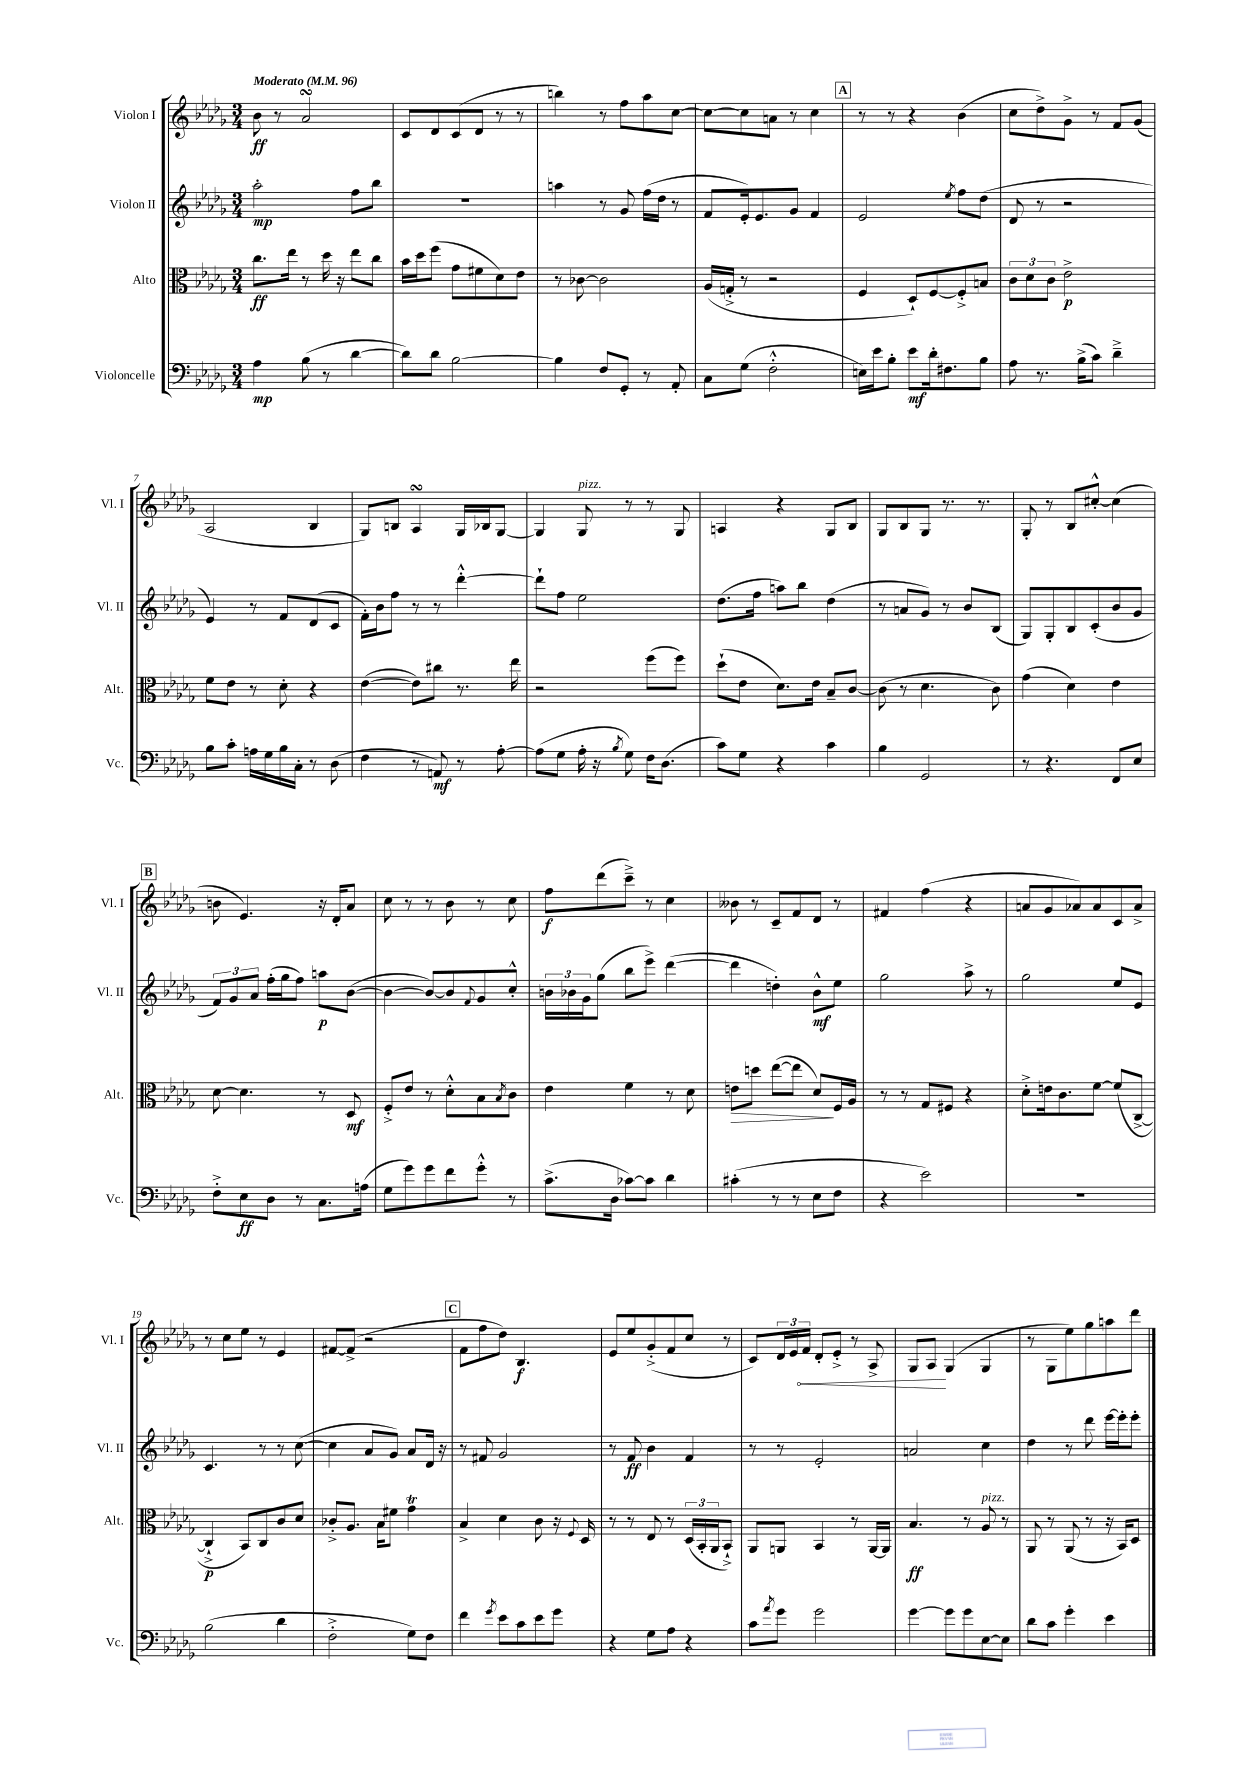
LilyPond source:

<<
\new StaffGroup <<
\new Staff = "s0" \with { instrumentName = "Violon I" shortInstrumentName = "Vl. I" } {
    \clef treble \key des \major \numericTimeSignature \time 3/4 \tempo "Moderato" 4 = 96
    bes'8\ff r8 aes'2\turn |
    c'8 des'8 c'8( des'8 r8 r8 |
    b''4) r8 f''8 aes''8 c''8~ |
    c''8~ c''8 a'8 r8 c''4 |
    \mark \markup { \box "A" } r8 r8 r4 bes'4( |
    c''8 des''8->) ges'8-> r8 f'8 ges'8( |
    aes2 bes4 |
    ges8) b8 aes4\turn ges16 bes16 ges8~ |
    ges4 ges8^\markup { \italic "pizz." } r8 r8 ges8 |
    a4 r4 ges8 bes8 |
    ges8 bes8 ges8 r8. r8. |
    ges8-. r8 bes8 cis''8~-.-^ cis''4( |
    \mark \markup { \box "B" } b'8 ees'4.) r16 des'16-. aes'8 |
    c''8 r8 r8 bes'8 r8 c''8 |
    f''8\f des'''8( c'''8--->) r8 c''4 |
    beses'8 r8 c'8-- f'8 des'8 r8 |
    fis'4 f''4( r4 |
    a'8 ges'8 aes'8) aes'8 c'8 aes'8-> |
    r8 c''8 ees''8 r8 ees'4 |
    fis'8~ fis'8->( r2 |
    \mark \markup { \box "C" } f'8 f''8 des''8) bes4.\f |
    ees'8 ees''8 ges'8-.->( f'8 c''8 r8 |
    c'8) \tuplet 3/2 { des'16 ees'16 \once \override Hairpin.circled-tip = ##t f'16\< } des'8-. ees'8-.-> r8 aes8-> |
    ges8 aes8\! ges4( ges4 |
    r8 ges8 ees''8) ges''8 a''8 des'''8 \bar "|." |
}
\new Staff = "s1" \with { instrumentName = "Violon II" shortInstrumentName = "Vl. II" } {
    \clef treble \key des \major \numericTimeSignature \time 3/4
    aes''2-.\mp f''8 bes''8 |
    R2. |
    a''4 r8 ges'8 f''16( des''16 r8 |
    f'8 ees'16-.) ees'8. ges'8 f'4 |
    \mark \markup { \box "A" } ees'2 \acciaccatura { ees''8 } f''8 des''8( |
    des'8 r8 r2 |
    ees'4) r8 f'8 des'8( c'8 |
    f'16-.) bes'16 f''8 r8 r8 des'''4~-.-^ |
    des'''8-! f''8 ees''2 |
    des''8.( f''16 a''8) bes''8 des''4( |
    r8 a'8 ges'8) r8 bes'8 bes8( |
    ges8) ges8-. bes8 c'8-.( bes'8 ges'8 |
    \mark \markup { \box "B" } \tuplet 3/2 { f'8) ges'8 aes'8 } f''16-.( ges''16 f''8) a''8\p bes'8~( |
    bes'4~ bes'8~) bes'8 \appoggiatura { f'8 } ges'8 c''8-.-^ |
    \tuplet 3/2 { b'16 bes'16 ges'16 } ges''8( bes''8 ees'''8->) des'''4~( |
    des'''4 d''4-.) bes'8-^\mf ees''8 |
    ges''2 aes''8-> r8 |
    ges''2 ees''8 ees'8 |
    c'4. r8 r8 c''8~( |
    c''4 aes'8 ges'8) aes'8 des'16 r16 |
    \mark \markup { \box "C" } r8 fis'8 ges'2 |
    r8 f'8\ff bes'4 f'4 |
    r8 r8 ees'2-. |
    a'2 c''4 |
    des''4 r8 des'''8 ees'''16~ ees'''16-. ees'''8-. \bar "|." |
}
\new Staff = "s2" \with { instrumentName = "Alto" shortInstrumentName = "Alt." } {
    \clef alto \key des \major \numericTimeSignature \time 3/4
    c''8.\ff ees''16 r8 des''16 r16 ees''8 c''8 |
    bes'16 des''16 f''8( ges'8 fis'8 des'8) ees'8 |
    r8 ces'8~ ces'2 |
    aes16( g16-.-> r8 r2 |
    \mark \markup { \box "A" } f4 des8-!) f8~ f8-.-> b8 |
    \tuplet 3/2 { c'8 des'8 c'8 } ees'2->\p |
    f'8 ees'8 r8 des'8-. r4 |
    ees'4~( ees'8) cis''8 r8. ees''16 |
    r2 f''8( f''8) |
    des''8-!( ees'8 des'8.) ees'16 bes8-- c'8~ |
    c'8( r8 des'4. c'8) |
    ges'4( des'4) ees'4 |
    \mark \markup { \box "B" } des'8~ des'4. r8 des8\mf |
    f8-.-> ees'8 r8 des'8-.-^ bes8 \acciaccatura { bes8 } c'8 |
    ees'4 f'4 r8 des'8 |
    e'8\> d''8 ees''8~( ees''8 des'8\!) f16 aes16 |
    r8 r8 ges8 fis8 r4 |
    des'8-.-> e'16 c'8. f'8~ f'8( c8~-> |
    c4-!->\p bes,8) c8 c'8 des'8 |
    ces'8-.-> aes8. bes16 fis'8 ges'4\trill |
    \mark \markup { \box "C" } bes4-> des'4 c'8 r16 \appoggiatura { f8 } des16 |
    r8 r8 ees8 r8 \tuplet 3/2 { des16( bes,16-. aes,16 } bes,8-!->) |
    aes,8 a,8 bes,4 r8 a,16~ a,16 |
    bes4.\ff r8 aes8^\markup { \italic "pizz." } r8 |
    aes,8 r8 aes,8( r8 r16 bes,16) des8 \bar "|." |
}
\new Staff = "s3" \with { instrumentName = "Violoncelle" shortInstrumentName = "Vc." } {
    \clef bass \key des \major \numericTimeSignature \time 3/4
    aes4\mp bes8( r8 des'4~ |
    des'8) des'8 bes2~ |
    bes4 f8 ges,8-. r8 aes,8-. |
    c8 ges8( f2-.-^ |
    \mark \markup { \box "A" } e16) ees'16 bes8-. ees'8\mf des'16-. fis8. bes8 |
    aes8 r8. bes16->( c'8) des'4---> |
    bes8 c'8-. a16 ges16 bes16 c16-. r8 des8( |
    f4 r8 a,8\mf) r8 aes8~-. |
    aes8( ges8 aes16-. r16 \acciaccatura { bes8 } ges8) f16 des8.( |
    c'8) ges8 r4 c'4 |
    bes4 ges,2 |
    r8 r4. f,8 ees8 |
    \mark \markup { \box "B" } f8-.-> ees8\ff des8 r8 c8. a16( |
    ges8 ges'8) ges'8 f'8 ges'8-.-^ r8 |
    c'8.->( des16 ces'8~) ces'8 des'4 |
    cis'4-.( r8 r8 ees8 f8 |
    r4 ees'2) |
    R2. |
    bes2( des'4 |
    f2-.-> ges8) f8 |
    \mark \markup { \box "C" } f'4 \acciaccatura { ges'8 } ees'8 c'8 ees'8 ges'8 |
    r4 ges8 aes8 r4 |
    c'8 \acciaccatura { aes'8 } ges'8 ges'2 |
    ges'4~ ges'8 ges'8 ees8~ ees8 |
    des'8 c'8 ges'4-. ees'4 \bar "|." |
}
>>
>>
